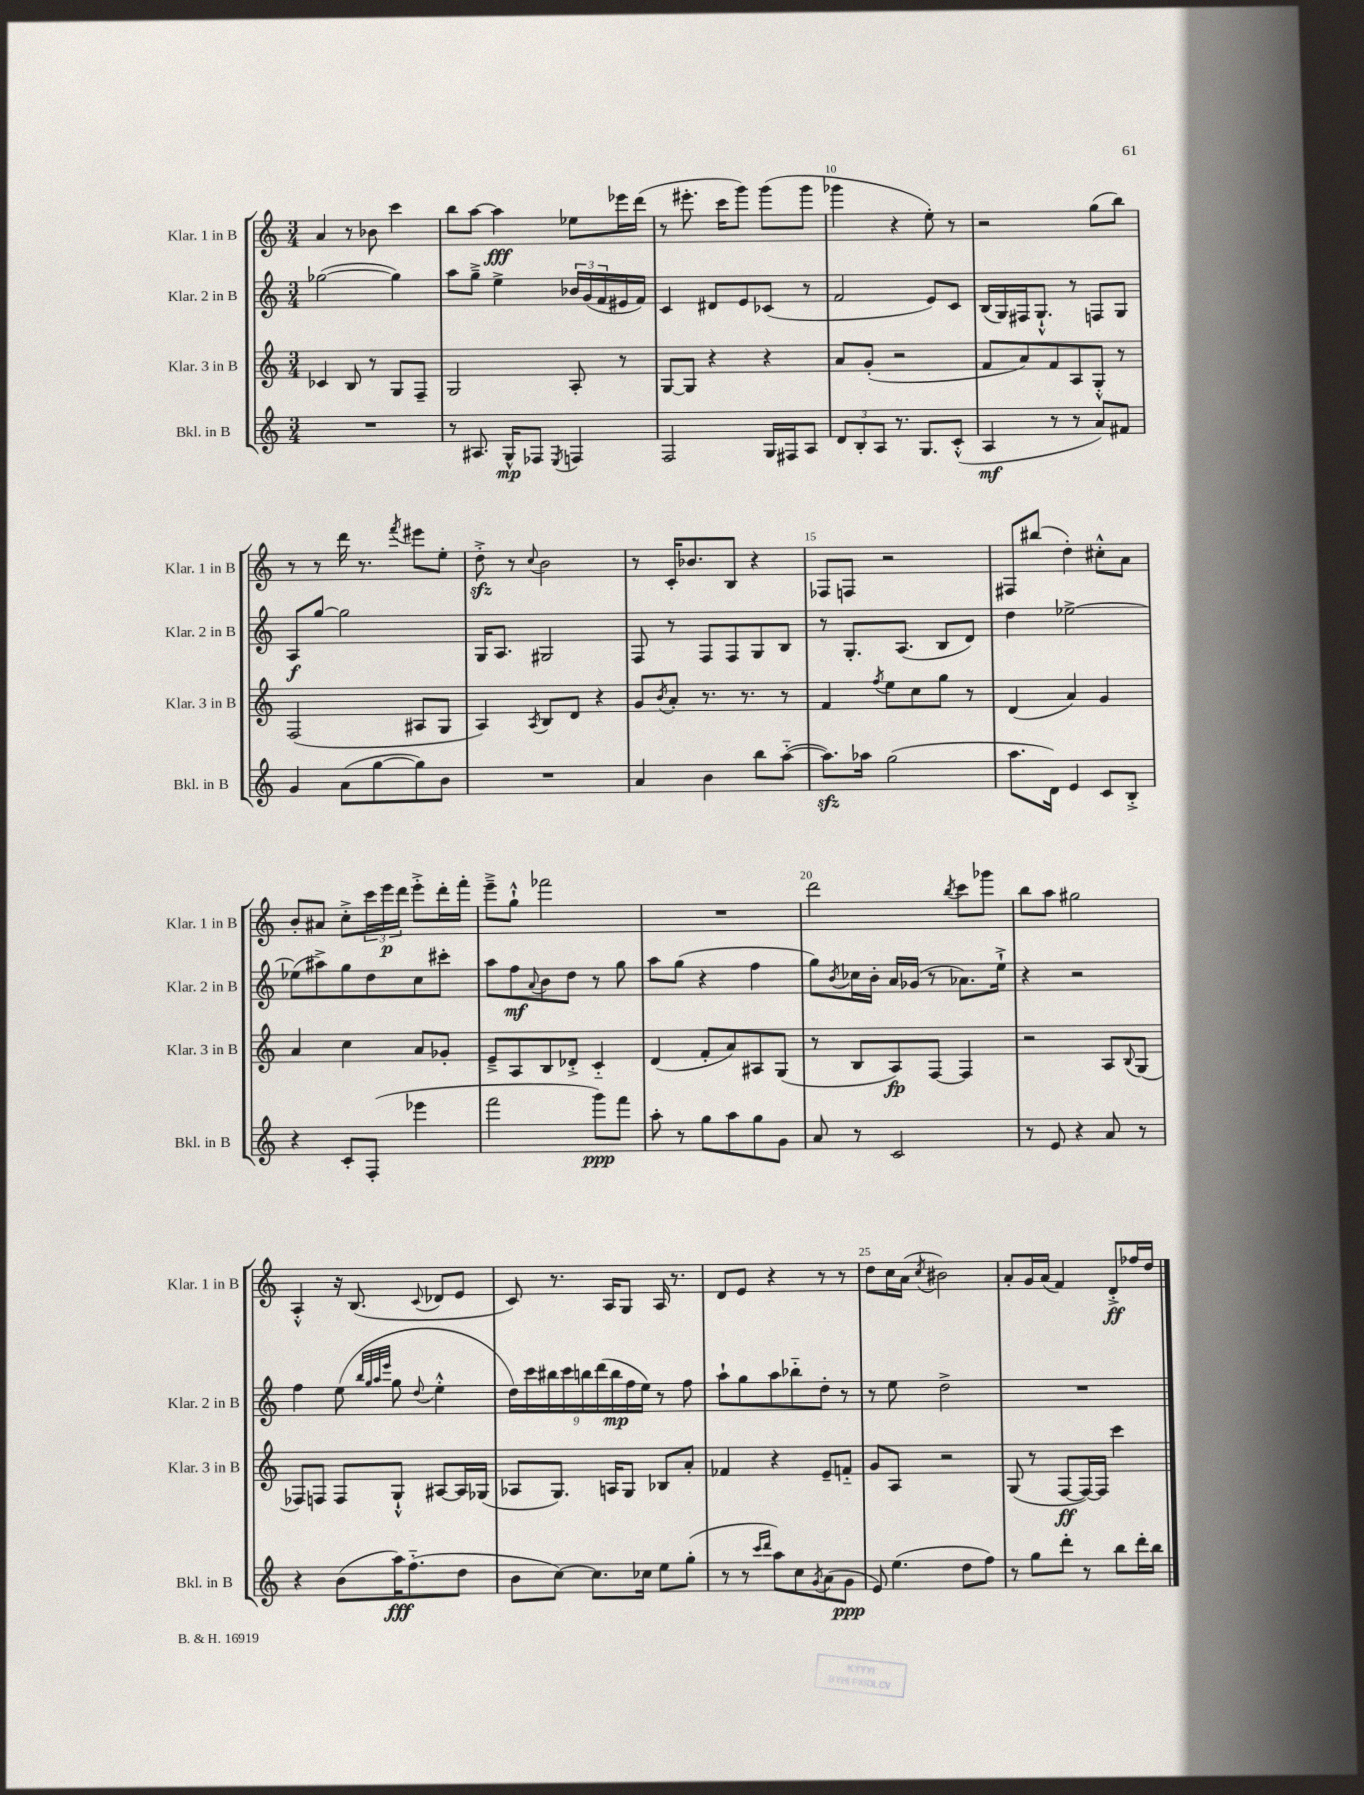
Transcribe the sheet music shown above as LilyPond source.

<<
\new StaffGroup <<
\new Staff = "s0" \with { instrumentName = "Klar. 1 in B" shortInstrumentName = "Klar. 1 in B" } {
    \clef treble \key c \major \numericTimeSignature \time 3/4
    a'4 r8 bes'8 c'''4 |
    b''8 a''8~ a''4\fff ees''8 ees'''16 d'''16( |
    r8 eis'''8.-. c'''16 g'''8) g'''8( g'''8 |
    ges'''4 r4 e''8-.) r8 |
    r2 g''8( b''8) |
    r8 r8 d'''16 r8. \acciaccatura { f'''8 } eis'''8 e''8-. |
    d''8-.->\sfz r8 \appoggiatura { c''8 } b'2 |
    r8 c'16-. bes'8. b8 r4 |
    fes8 f8 r2 |
    fis8 bis''8( d''4-.) cis''8-.-^ a'8 |
    b'8-. ais'8 c''8-.-> \tuplet 3/2 { c'''16 e'''16\p d'''16 } e'''8-.-> d'''16-. f'''16-. |
    e'''8---> g''8-!-^ fes'''2 |
    R2. |
    d'''2 \acciaccatura { b''8 } c'''8 ges'''8 |
    b''8 a''8 gis''2 |
    a4-.-^ r16 b8.( \appoggiatura { c'8 } des'8 e'8 |
    c'8) r8. a16 g8 a16 r8. |
    d'8 e'8 r4 r8 r8 |
    d''8 c''16 a'16( \acciaccatura { c''8 } bis'2) |
    a'8-. g'16 a'16( f'4) d'8-.->\ff fes''16 d''16 \bar "|." |
}
\new Staff = "s1" \with { instrumentName = "Klar. 2 in B" shortInstrumentName = "Klar. 2 in B" } {
    \clef treble \key c \major \numericTimeSignature \time 3/4
    ges''2~( ges''4) |
    a''8 g''8---> e''4-> \tuplet 3/2 { bes'16 g'16( f'16 } eis'16 f'16) |
    c'4 dis'8 e'8 ces'8( r8 |
    f'2 e'8) c'8 |
    b16( g16) fis16 g8.-!-^ r8 f8 g8 |
    a8\f g''8~ g''2 |
    g16 a8. gis2 |
    f8 r8 f8 f8 g8 b8 |
    r8 g8.-. a8.( b8 d'8) |
    d''4 ees''2~-> |
    ees''8( ais''8->) g''8 d''8 c''8 cis'''8-. |
    a''8 f''8\mf \appoggiatura { a'8 } b'8 d''8 r8 g''8 |
    a''8 g''8( r4 f''4 |
    g''8) \acciaccatura { b'8 } ces''16 b'16-. a'16 ges'16( r8 aes'8.) e''16-!-> |
    r4 r2 |
    f''4 e''8( \grace { b''32 g''32 a''32 e'''32 } g''8 \appoggiatura { d''8 } e''4-.-^ |
    \tuplet 9/8 { d''16) c'''16 bis''16 c'''16 b''16 d'''16( b''16\mp f''16 e''16) } r8 f''8 |
    a''8-! g''8 a''8 bes''8-_ d''8-. r8 |
    r8 e''8 d''2-> |
    R2. \bar "|." |
}
\new Staff = "s2" \with { instrumentName = "Klar. 3 in B" shortInstrumentName = "Klar. 3 in B" } {
    \clef treble \key c \major \numericTimeSignature \time 3/4
    ces'4 b8 r8 g8 f8-- |
    g2 a8-. r8 |
    g8~ g8 r4 r4 |
    a'8 g'8-.( r2 |
    f'8 a'8) f'8 a8 g8-.-^ r8 |
    f2( ais8 g8 |
    a4) \acciaccatura { a8 } b8 d'8 r4 |
    g'8 \acciaccatura { b'8 } a'8-. r8. r8. r8 |
    f'4 \acciaccatura { f''8 } e''8 c''8 g''8 r8 |
    d'4( a'4) g'4 |
    a'4 c''4 a'8 ges'8-. |
    e'8---> a8 b8 des'8-.-> c'4-_ |
    d'4( f'8-. a'8) ais8 g8( |
    r8 b8 a8\fp) f8~ f4 |
    r2 a8 \appoggiatura { b8 } g8( |
    fes8) f8 f8 g8-!-^ ais8~ ais16 ges16( |
    aes8 g8.) a16 g8 bes8 a'8-. |
    fes'4 r4 e'8-- f'8-_ |
    g'8 a8 r2 |
    g8( r8 f8~\ff f16~) f16 c'''4 \bar "|." |
}
\new Staff = "s3" \with { instrumentName = "Bkl. in B" shortInstrumentName = "Bkl. in B" } {
    \clef treble \key c \major \numericTimeSignature \time 3/4
    R2. |
    r8 ais8. g16-^\mp fes8 \acciaccatura { e8 } f4 |
    f2 g16 fis16 a8 |
    \tuplet 3/2 { d'8 b8-. a8 } r8. g8. c'8-.-^( |
    a4\mf r8 r8 a'8) fis'8 |
    g'4 a'8( g''8~ g''8) b'8 |
    R2. |
    a'4 b'4 b''8 a''8~-_( |
    a''8.\sfz) aes''16 g''2( |
    a''8. d'16) e'4 c'8 b8-.-> |
    r4 c'8-. f8-.( ees'''4 |
    f'''2 g'''8\ppp) f'''8 |
    a''8-. r8 g''8 a''8 g''8 g'8 |
    a'8 r8 c'2 |
    r8 e'8 r4 a'8 r8 |
    r4 b'8( a''16\fff) f''8.-_( d''8 |
    b'8 c''8~) c''8. ces''16 e''8 g''8-.( |
    r8 r8 \grace { c'''16 d'''16 } a''8) c''8 \acciaccatura { g'8 } a'8( g'8\ppp |
    e'8) e''4.( d''8 f''8) |
    r8 g''8 d'''8-. r8 b''8 d'''16-. b''16 \bar "|." |
}
>>
>>
\layout { \context { \Score currentBarNumber = #7 \override BarNumber.break-visibility = ##(#f #t #t) barNumberVisibility = #(every-nth-bar-number-visible 5) } }
